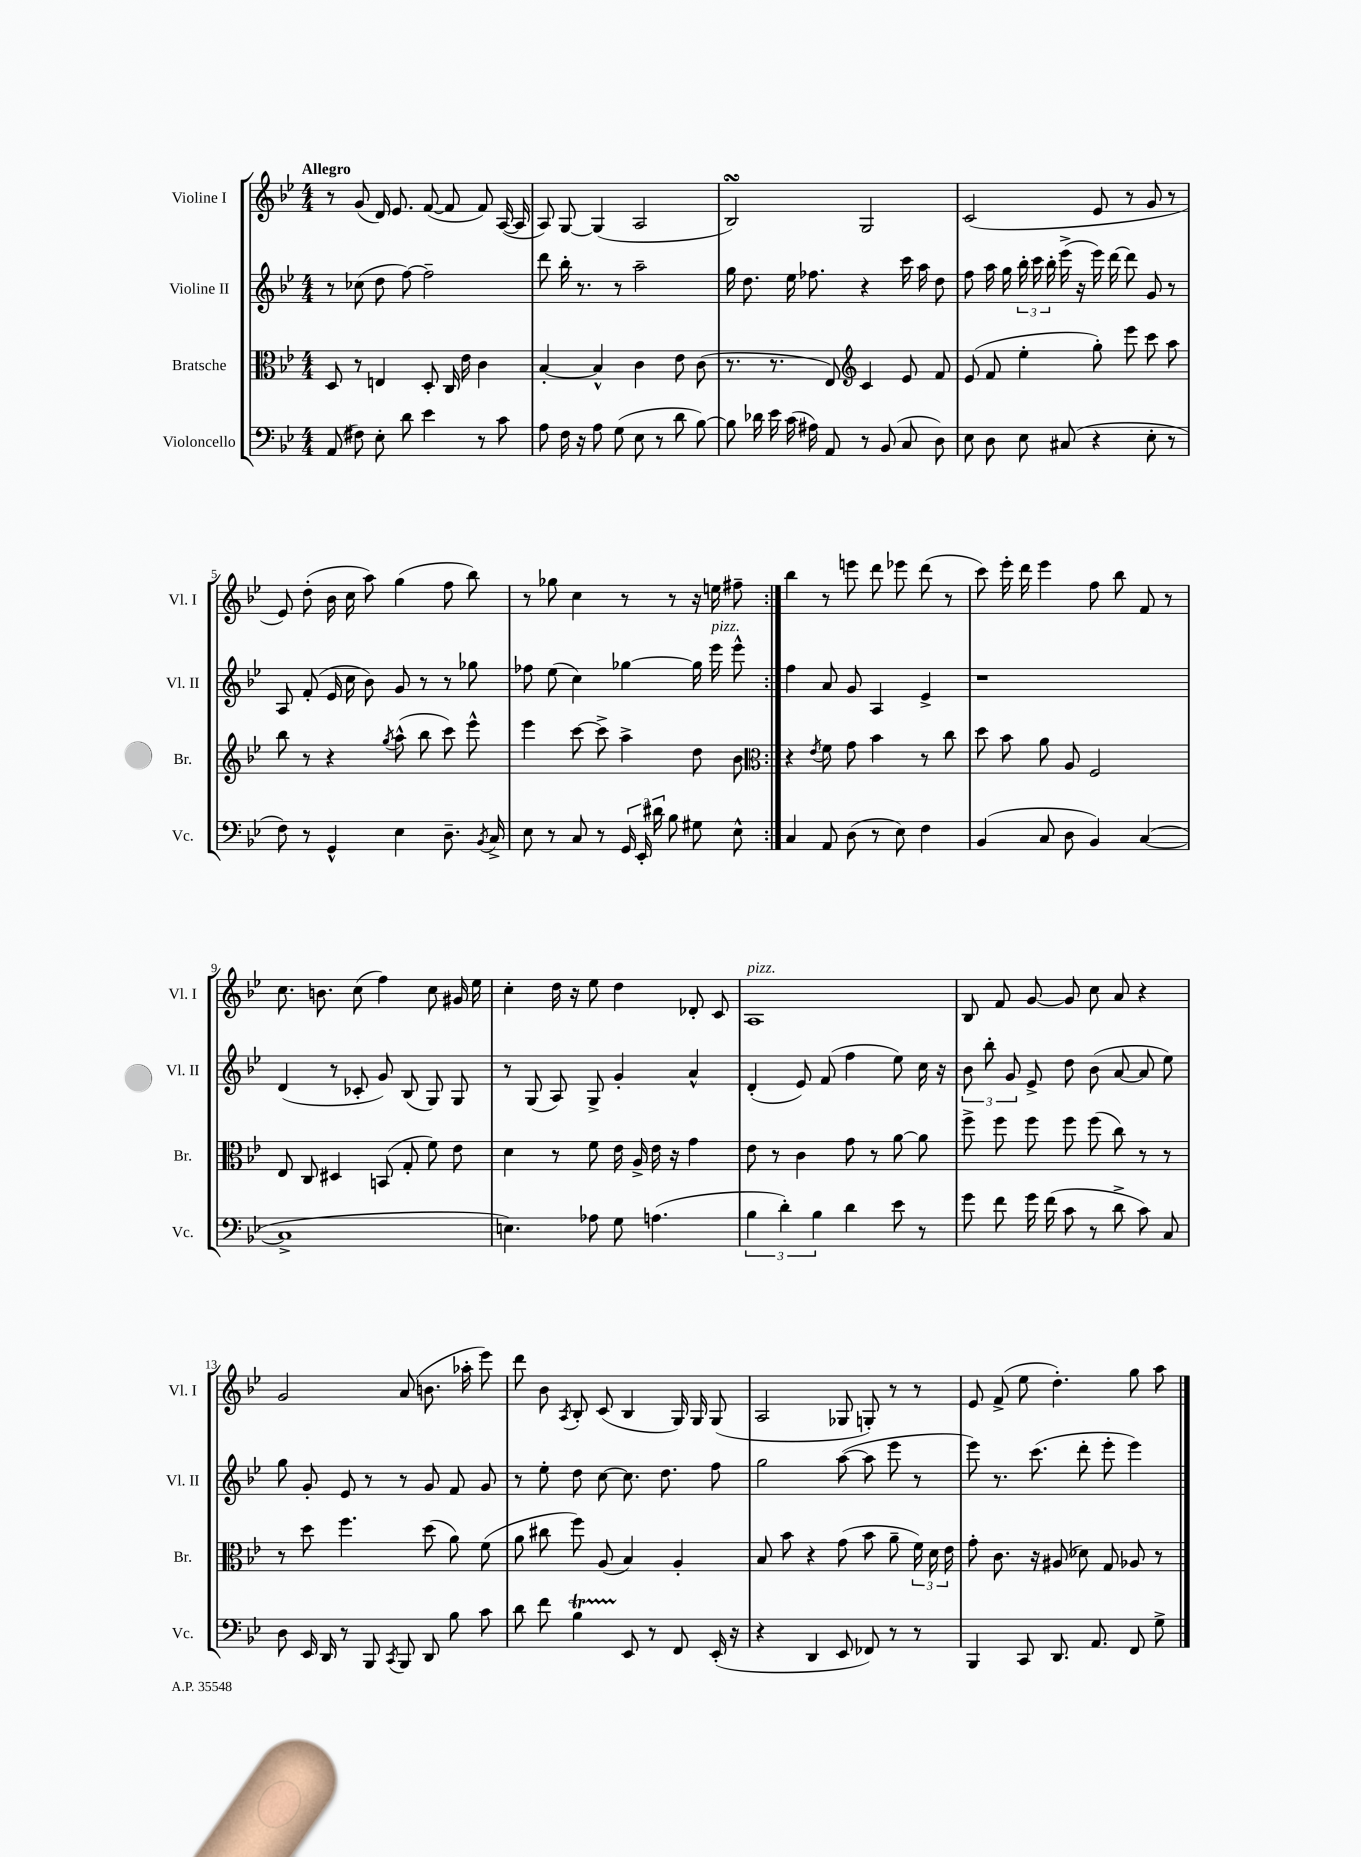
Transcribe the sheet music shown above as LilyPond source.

<<
\new StaffGroup <<
\new Staff = "s0" \with { instrumentName = "Violine I" shortInstrumentName = "Vl. I" } {
    \clef treble \key bes \major \numericTimeSignature \time 4/4 \tempo "Allegro"
    \autoBeamOff \repeat volta 2 { r8 g'8( d'16) ees'8. f'8~( f'8 f'8) a16~( a16 |
    a8) g8~ g4( a2 |
    bes2\turn) g2 |
    c'2( ees'8 r8 g'8 r8 |
    ees'8) d''8-.( bes'16 c''16 a''8) g''4( f''8 bes''8) |
    r8 ges''8 c''4 r8 r8 r16 e''16 fis''8-- | }
    bes''4 r8 e'''8 d'''8 ees'''8 d'''8( r8 |
    c'''8) ees'''16-. d'''16 ees'''4 f''8 bes''8 f'8 r8 |
    c''8. b'8. c''8( f''4) c''8 gis'16 ees''16 |
    c''4-. d''16 r16 ees''8 d''4 des'8-. c'8 |
    a1^\markup { \italic "pizz." } |
    bes8 f'8 g'8~ g'8 c''8 a'8 r4 |
    g'2 a'8( b'8. aes''16-. ees'''8) |
    d'''8 bes'8 \acciaccatura { a8 } bes8-. c'8( bes4 g16) g16 g8( |
    a2 ges8 g8-.) r8 r8 |
    ees'8 f'8->( ees''8 d''4.-.) g''8 a''8 \bar "|." |
}
\new Staff = "s1" \with { instrumentName = "Violine II" shortInstrumentName = "Vl. II" } {
    \clef treble \key bes \major \numericTimeSignature \time 4/4
    \autoBeamOff \repeat volta 2 { r8 ces''8( d''8 f''8~) f''2-- |
    d'''8 bes''16-. r8. r8 a''2-- |
    g''16 d''8. ees''16 fes''8. r4 c'''16 a''16 d''8 |
    f''8 a''16 g''16 \tuplet 3/2 { bes''16-. c'''16 bes''16-. } ees'''16->( r16 ees'''16) d'''16~ d'''8 g'8 r8 |
    a8 f'8-.( ees'16 c''16 bes'8) g'8 r8 r8 ges''8 |
    fes''8 ees''8( c''4) ges''4~ ges''16 ees'''16^\markup { \italic "pizz." } ees'''8-^ | }
    f''4 a'8 g'8 a4 ees'4-> |
    r1 |
    d'4( r8 ces'8-. g'8) bes8( g8) g8 |
    r8 g8( a8) g8-> g'4-. a'4-^ |
    d'4-.( ees'8) f'8( f''4 ees''8) c''16 r16 |
    \tuplet 3/2 { bes'8 bes''8-. g'8 } ees'8-> d''8 bes'8( a'8~ a'8 ees''8) |
    g''8 g'8-. ees'8 r8 r8 g'8 f'8 g'8 |
    r8 ees''8-. d''8 c''8~ c''8. d''8. f''8 |
    g''2 a''8~( a''8 ees'''8 r8 |
    ees'''8) r8. c'''8.( d'''8-. ees'''8-. ees'''4) \bar "|." |
}
\new Staff = "s2" \with { instrumentName = "Bratsche" shortInstrumentName = "Br." } {
    \clef alto \key bes \major \numericTimeSignature \time 4/4
    \autoBeamOff \repeat volta 2 { d8 r8 e4 d8-. c16 ees'16 c'4 |
    bes4~-. bes4-^ c'4 ees'8 c'8( |
    r8. r8. ees8) \clef treble c'4 ees'8 f'8 |
    ees'8( f'8 ees''4-. g''8-.) ees'''8 c'''8 a''8 |
    bes''8 r8 r4 \acciaccatura { g''8 } a''8-^( bes''8 c'''8) ees'''8-^ |
    ees'''4 c'''8~ c'''8-> a''4-> d''8 bes'8 | }
    \clef alto r4 \acciaccatura { ees'8 } f'8 g'8 bes'4 r8 c''8 |
    d''8 bes'8 a'8 a8 f2 |
    ees8 c8 dis4 b,8( g8-. f'8) ees'8 |
    d'4 r8 f'8 ees'16 a16-> ees'16 r16 g'4 |
    ees'8 r8 c'4 g'8 r8 a'8~ a'8 |
    f''8-> f''8 f''8 f''8 f''8( c''8) r8 r8 |
    r8 d''8 f''4. d''8( a'8) f'8( |
    a'8 cis''8 f''8) a8( bes4) a4-. |
    bes8 bes'8 r4 g'8( bes'8 a'8-- \tuplet 3/2 { f'16) d'16 ees'16 } |
    g'8-. c'8. r16 ais8( des'8) g8 aes8 r8 \bar "|." |
}
\new Staff = "s3" \with { instrumentName = "Violoncello" shortInstrumentName = "Vc." } {
    \clef bass \key bes \major \numericTimeSignature \time 4/4
    \autoBeamOff \repeat volta 2 { a,8( fis8) ees8-. d'8 ees'4 r8 c'8 |
    a8 f16 r16 a8 g8( ees8 r8 d'8 bes8~) |
    bes8 des'16 ees'16 c'16( ais16) a,8 r8 bes,8( c8 d8) |
    ees8 d8 ees8 cis8( r4 ees8-. r8 |
    f8) r8 g,4-^ ees4 d8.-- \acciaccatura { bes,8 } c16-> |
    ees8 r8 c8 r8 \tuplet 3/2 { g,16 ees,16-. dis'16 } bes8 gis8 ees8-^ | }
    c4 a,8 d8( r8 ees8) f4 |
    bes,4( c8 d8 bes,4) c4~( |
    c1-> |
    e4.) aes8 g8 a4.( |
    \tuplet 3/2 { bes4 d'4-.) bes4 } d'4 ees'8 r8 |
    g'8 f'8 g'16 f'16( c'8 r8 d'8-> c'8) c8 |
    d8 ees,16 d,16 r8 bes,,8 \acciaccatura { c,8 } bes,,8 d,8 bes8 c'8 |
    d'8 f'8 bes4\startTrillSpan ees,8\stopTrillSpan r8 f,8 ees,16-.( r16 |
    r4 d,4 ees,8 fes,8) r8 r8 |
    bes,,4 c,8 d,8. a,8. f,8 g8-> \bar "|." |
}
>>
>>
